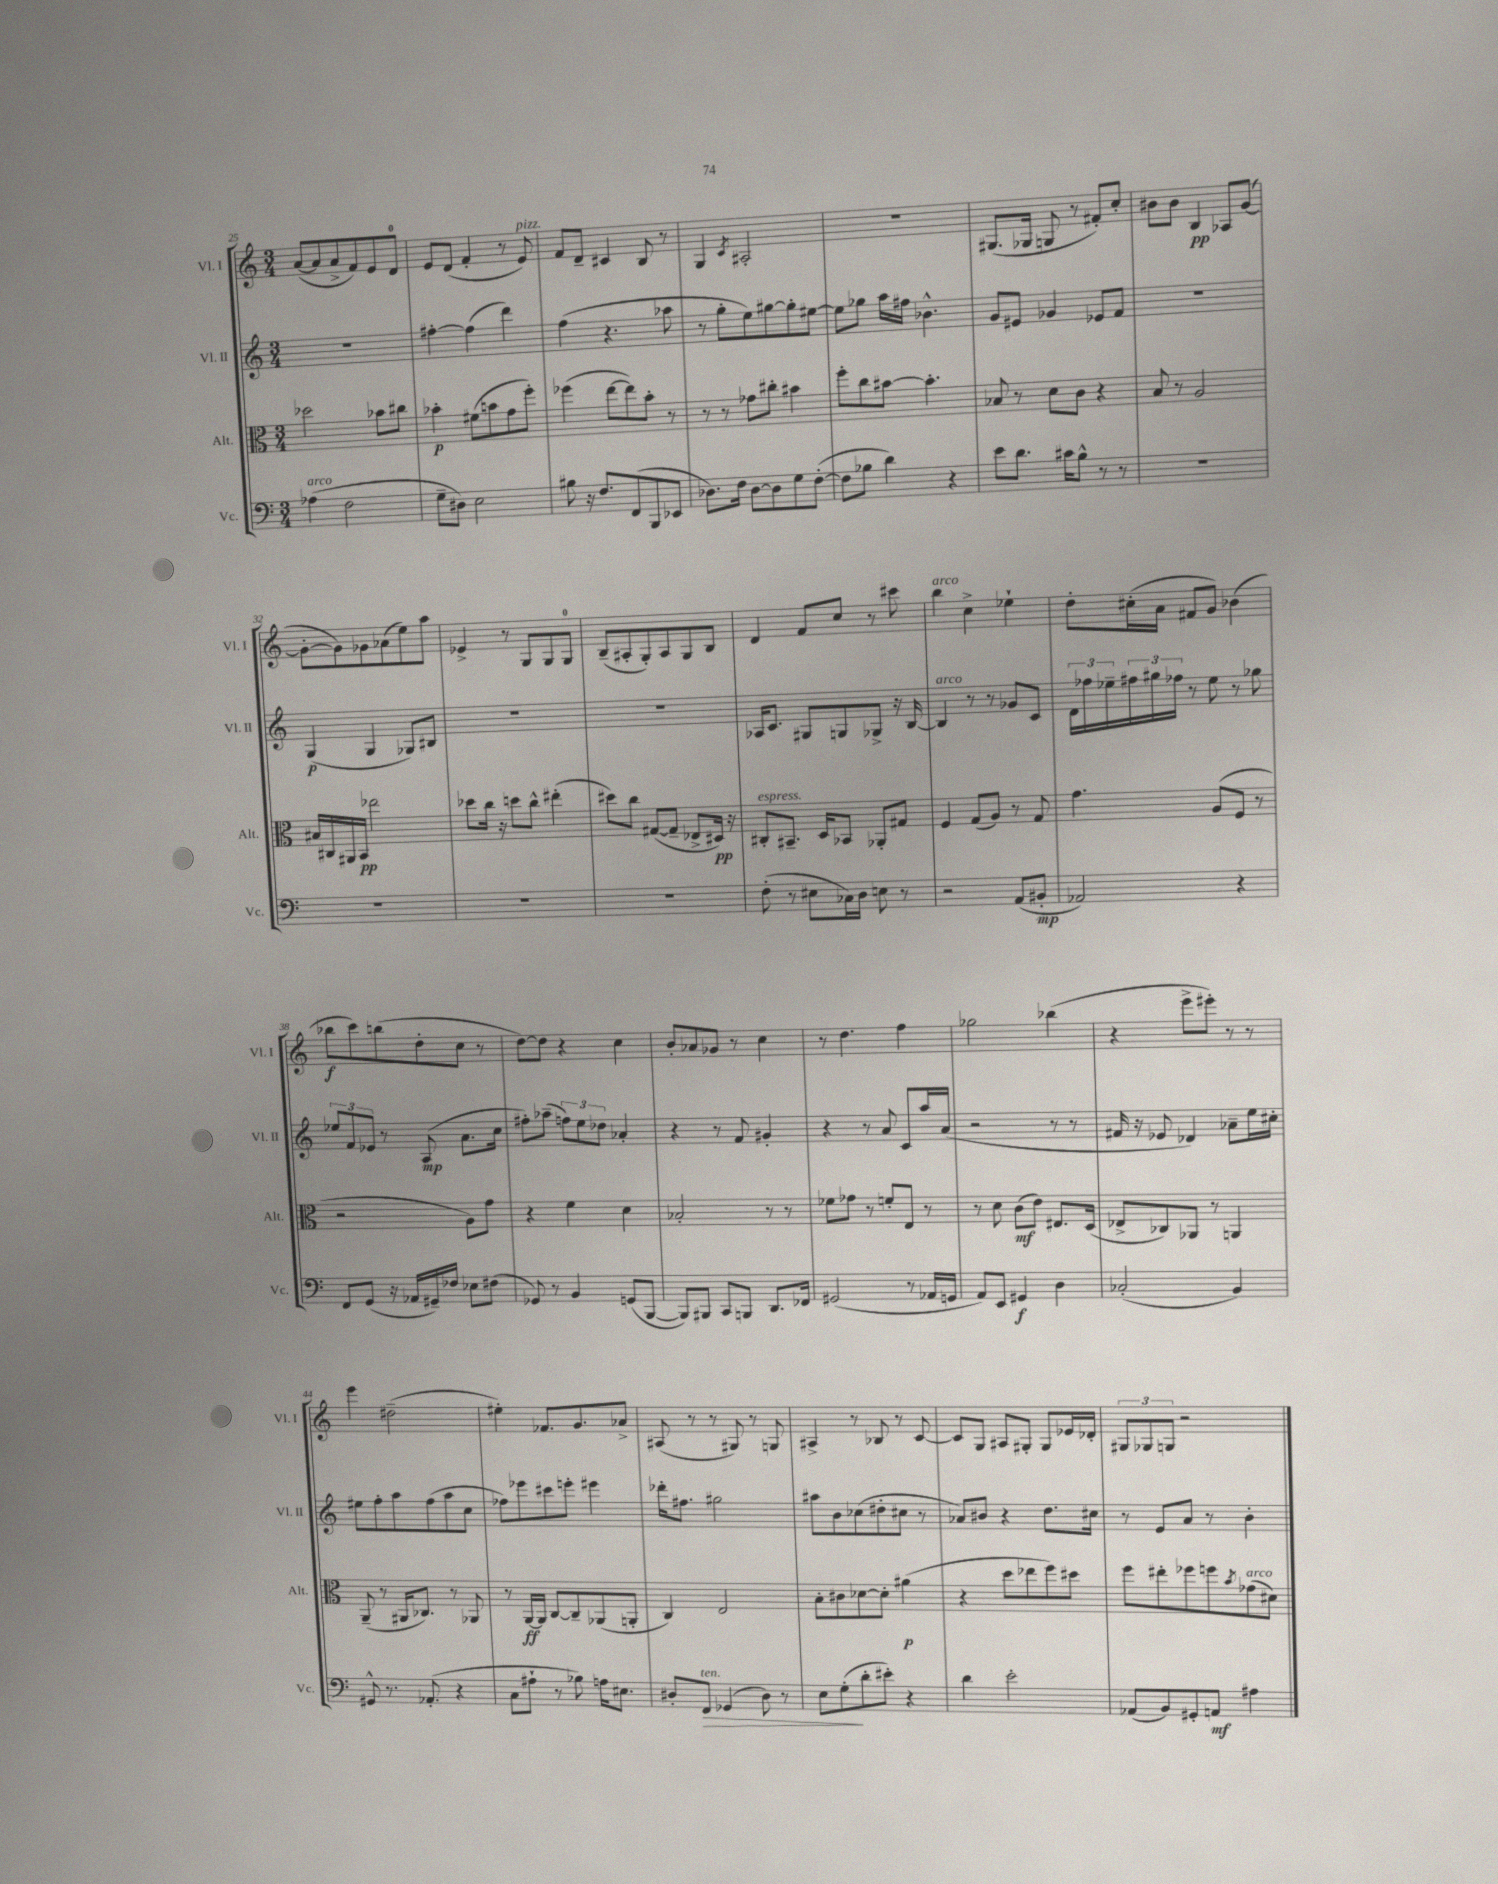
<<
\new StaffGroup <<
\new Staff = "s0" \with { instrumentName = "Vl. I" shortInstrumentName = "Vl. I" } {
    \clef treble \key c \major \numericTimeSignature \time 3/4
    a'8~( a'8 a'8-> f'8) e'8 d'8-0 |
    e'8 d'8( f'4-. r8 e'8^\markup { \italic "pizz." }) |
    f'8 d'8-- cis'4 b8 r8 |
    g4 \acciaccatura { c'8 } ais2-. |
    R2. |
    gis8.( ges16 g8 r8 fis'8-.) c''8-. |
    bis'8 bis'8 b4\pp aes8 g'8~( |
    g'8~-. g'8) ges'8 aes'8( e''8) a''8 |
    ees'4-> r8 g8 g8 g8-0 |
    b8--( ais8-. g8-.) ais8 g8 b8 |
    d'4 f'8 c''8 r8 cis'''8 |
    b''4^\markup { \italic "arco" } c''4-> ees''4-! |
    d''8-. cis''16-.( a'16 fis'8 g'8) bes'4( |
    bes''8\f c'''8) b''8( d''8-. c''8 r8 |
    d''8~) d''8 r4 c''4 |
    b'8-. aes'8 ges'8 r8 c''4 |
    r8 d''4. f''4 |
    ges''2 bes''4( |
    r4 e'''8-> eis'''8-.) r8 r8 |
    e'''4 dis''2--( |
    eis''4-.) fes'8. g'8. aes'8-> |
    ais8( r8 r8 gis8) r8 g8 |
    ais4-> r8 bes8 r8 c'8~ |
    c'8 g8 ais8 gis8-. gis8 ees'16 des'16-. |
    \tuplet 3/2 { gis8 ges8 g8 } r2 \bar "|." |
}
\new Staff = "s1" \with { instrumentName = "Vl. II" shortInstrumentName = "Vl. II" } {
    \clef treble \key c \major \numericTimeSignature \time 3/4
    R2. |
    fis''4~-. fis''4( d'''4) |
    f''4( r4. aes''8 |
    r8 g''8-. e''8) gis''8~ gis''8-. eis''8~ |
    eis''8 ges''8 a''16 fis''16 bes'4.-^ |
    g'8 eis'8 ges'4 ees'8 f'8 |
    r2. |
    g4\p( g4 ges8) bis8 |
    R2. |
    R2. |
    aes16 c'8. gis8 g8 ges8-> r16 b16~ |
    b4^\markup { \italic "arco" } r8 r8 ges'8 c'8 |
    \tuplet 3/2 { d'16 fes''16 ees''16-- } \tuplet 3/2 { fis''16 gis''16 fes''16 } r8 ees''8 r8 ges''8 |
    \tuplet 3/2 { ees''8 f'8 ees'8 } r8 a8\mp( a'8. c''16 |
    fis''8-.) aes''8--( \tuplet 3/2 { f''8) e''8 des''8 } aes'4-. |
    r4 r8 f'8 gis'4-. |
    r4 r8 a'8 c'8 a''16 a'16( |
    r2 r8 r8 |
    fis'16 r16 ees'8 des'4) aes'8-- e''16 cis''16-. |
    eis''8 f''8-. a''8 f''8( a''8 c''8 |
    fes''8) ees'''8 cis'''8 e'''8-. eis'''4 |
    des'''16-. fis''8. gis''2 |
    ais''8 b'8 ces''8( dis''8-. cis''8 r8 |
    aes'8) bis'8 r4 d''8. cis''16 |
    r8 e'8 a'8 r8 b'4-. \bar "|." |
}
\new Staff = "s2" \with { instrumentName = "Alt." shortInstrumentName = "Alt." } {
    \clef alto \key c \major \numericTimeSignature \time 3/4
    des''2 bes'8 cis''8 |
    bes'4-.\p fis'8( b'8 g'8 f''8-.) |
    fes''4( e''8~ e''8) b'8-. r8 |
    r8 r8 ges'8 cis''8-. bis'4 |
    f''8-. c''8 bis'8~ bis'4.-. |
    bes8 r8 d'8 c'8 r4 |
    b8 r8 a2 |
    bis16 cis16 ais,16 b,16\pp ees''2 |
    des''8 c''16 r16 d''8 c''8-^ eis''4-.( |
    dis''8) c''8 gis8~( gis8-- ees8-> dis16\pp) r16 |
    cis8-.^\markup { \italic "espress." } bis,8.-- d16 bes,8 aes,8-. gis8 |
    f4 g8( a8) r8 g8 |
    g'4. a8( f8 r8 |
    r2 a8) g'8 |
    r4 f'4 d'4 |
    bes2-. r8 r8 |
    fes'8 ges'8 r8 f'8-. e8 r8 |
    r8 d'8 c'8\mf( e'8) eis8. d16( |
    ees8-> ces8) aes,8 r8 a,4 |
    a,8--( r8 ais,16 ces8.) r8 aes,8 |
    r8 a,16~\ff a,16 c8~ c8-- aes,8( a,8-. |
    c4) e2 |
    b8-. cis'8 des'8~ des'8-. ais'4\p( |
    r4 d''8 ees''8 f''8) dis''8 |
    f''8 eis''8-. fes''8 f''8 \acciaccatura { b'8 } ges'8^\markup { \italic "arco" }( dis'8) \bar "|." |
}
\new Staff = "s3" \with { instrumentName = "Vc." shortInstrumentName = "Vc." } {
    \clef bass \key c \major \numericTimeSignature \time 3/4
    aes4^\markup { \italic "arco" }( f2 |
    g8-- dis8) e2 |
    bis8 r16 f8. f,8( b,,8 ees,8 |
    des8.) f16 des8~ des8 g8 f8~-.( |
    f8 bes8 d'4) r4 |
    e'8 d'8. cis'16 b8-^ r8 r8 |
    R2. |
    R2. |
    R2. |
    R2. |
    f8-.( r8 eis8 ces16) d16 e8 r8 |
    r2 a,8( bis,8-.\mp |
    aes,2) r4 |
    f,8 g,8( r16 aes,16 gis,16--) fes16 ees8 fis8( |
    ges,8) r8 b,4 g,8( b,,8~ |
    b,,8) bis,,8 c,8 b,,8 d,8. fes,16 |
    gis,2( r8 aes,16 g,16 |
    a,8) e,8 gis,4\f d4 |
    ces2-.( b,4) |
    gis,8-^ r8. aes,8.-.( r4 |
    c8 ais8-! r8 bes8) a16 eis8. |
    dis8-. f,8\>^\markup { \italic "ten." } ges,4( dis8) r8 |
    e8 g8-.\!( d'8-. eis'8-.) r4 |
    d'4 e'2-. |
    aes,8( b,8) gis,8-. a,8\mf ais4 \bar "|." |
}
>>
>>
\layout { \context { \Score currentBarNumber = #25 } }
